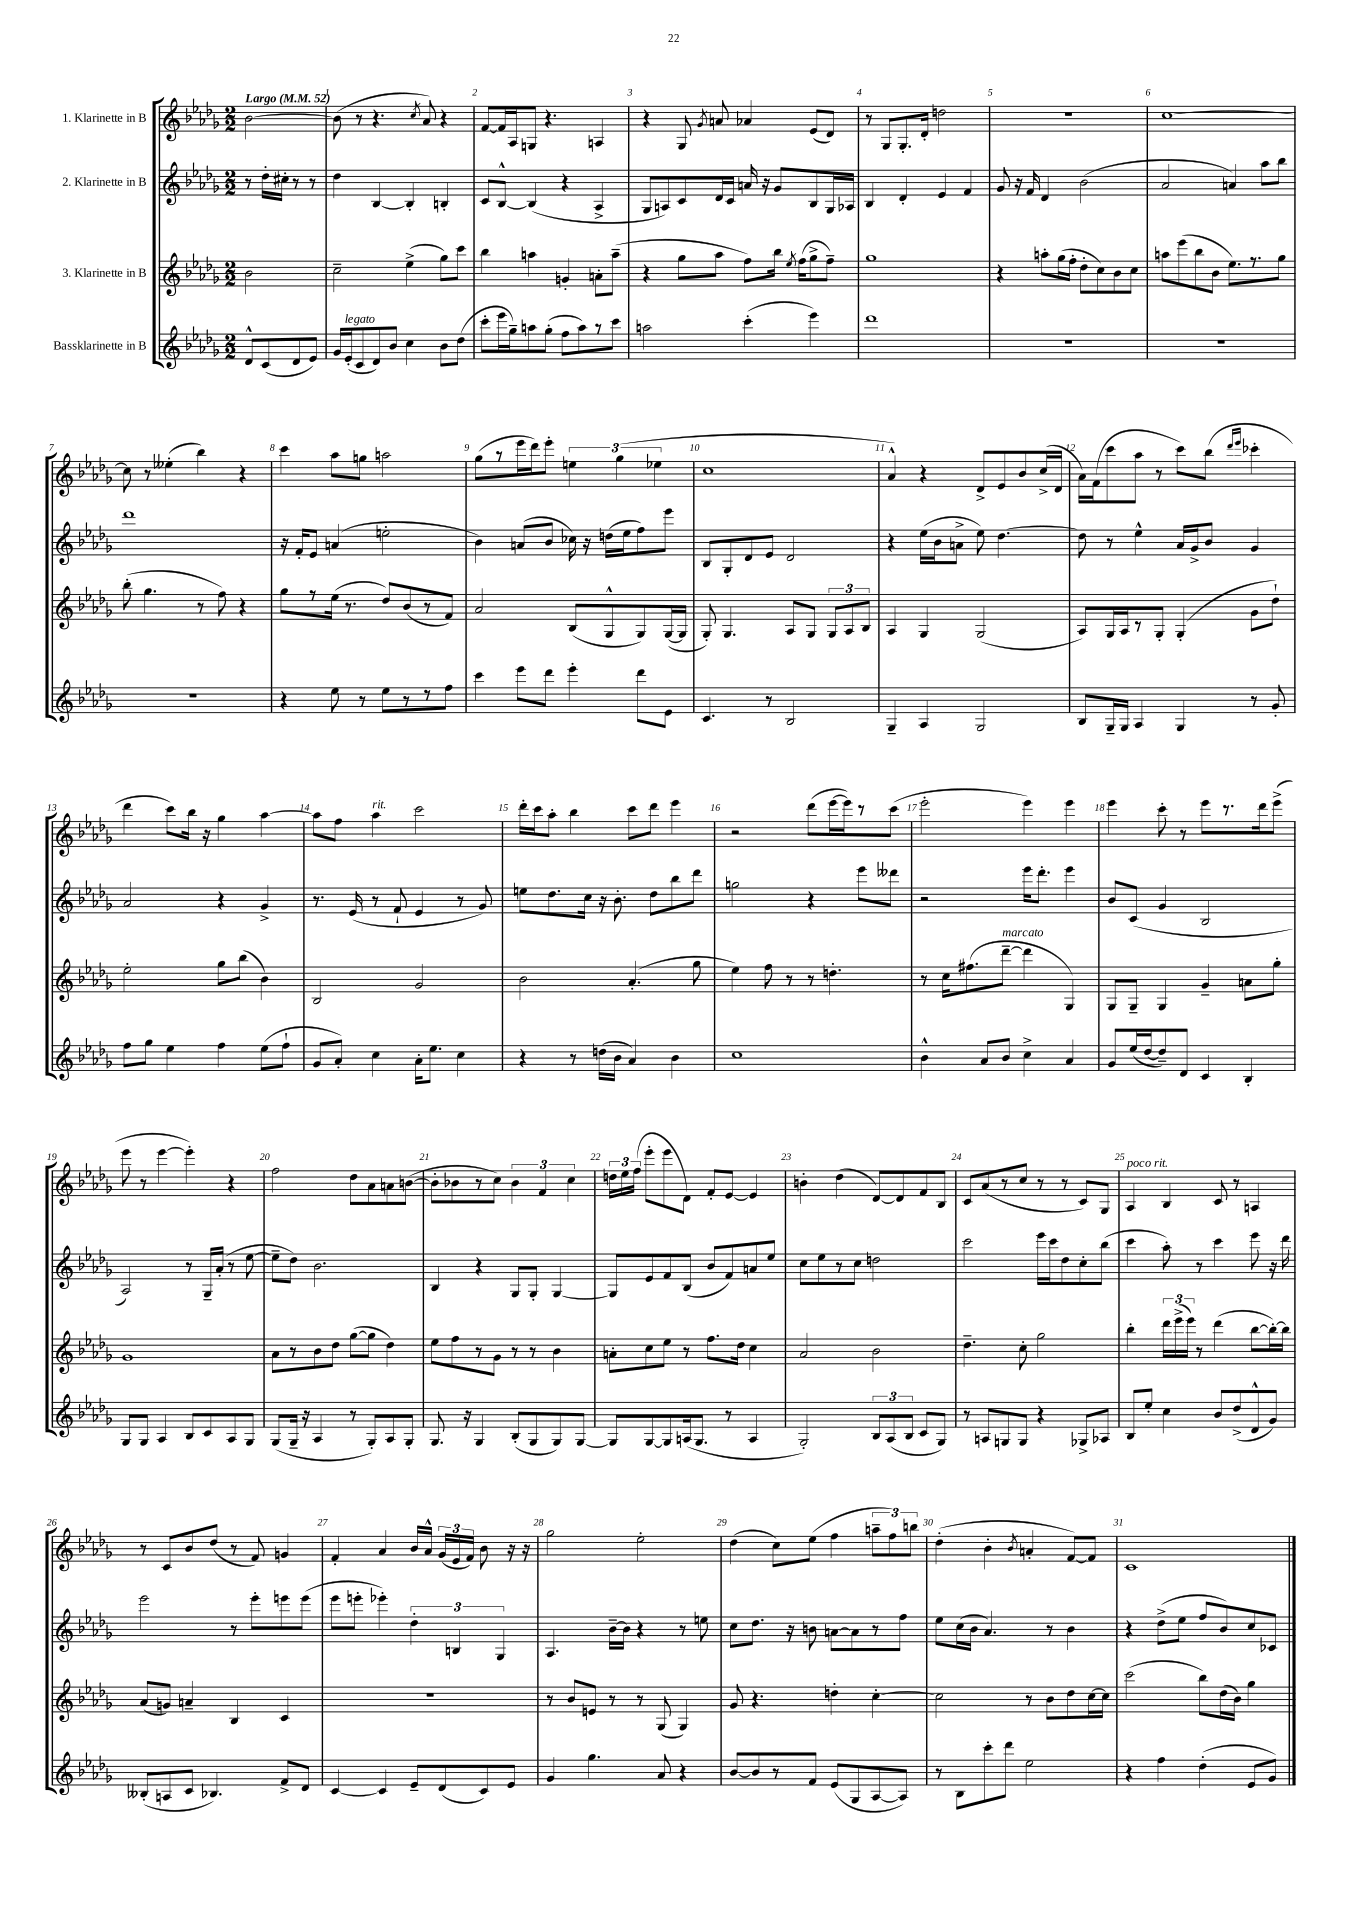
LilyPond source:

<<
\new StaffGroup <<
\new Staff = "s0" \with { instrumentName = "1. Klarinette in B" } {
    \clef treble \key des \major \numericTimeSignature \time 2/2 \partial 2 \tempo "Largo" 4 = 52
    \autoBeamOff bes'2~ |
    bes'8( r8 r4. \acciaccatura { c''8 } aes'8) r4 |
    f'8[~ f'16 aes16 g8] r4. a4 |
    r4 ges8 \acciaccatura { ges'8 } a'8 aes'4 ees'8[( des'8]) |
    r8 ges8[ ges8.-. des'16]-. d''2 |
    R1 |
    c''1~ |
    c''8 r8 eeses''4-.( bes''4) r4 |
    c'''4 aes''8[ g''8] a''2 |
    ges''8[( r8 ees'''16 des'''16) ees'''8]-. \tuplet 3/2 { e''4 ges''4( ees''4 } |
    c''1 |
    aes'4-^) r4 des'8[-> ees'8 bes'8 c''16->( des'16] |
    aes'16[) f'16( c'''8 aes''8] r8 c'''8[) bes''8]( \grace { des'''16[ ees'''16] } ces'''4-. |
    des'''4 c'''8[) bes''16] r16 ges''4 aes''4~ |
    aes''8[ f''8] aes''4^\markup { \italic "rit." } c'''2 |
    des'''16[-. c'''16 aes''8]-. bes''4 c'''8[ des'''8] ees'''4 |
    r2 des'''8[( ees'''16~ ees'''16) r8 c'''8]( |
    ees'''2-. ees'''4) ees'''4 |
    ees'''4 c'''8-. r8 ees'''8[ r8. des'''16 ees'''8]->( |
    ees'''8 r8 ees'''4~ ees'''4-.) r4 |
    f''2 des''8[ aes'8 a'8 b'8]~( |
    b'8[-. bes'8 r8 c''8]) \tuplet 3/2 { bes'4 f'4 c''4 } |
    \tuplet 3/2 { d''16[ ees''16 f''16]( } ees'''8[-. ees'''8 des'8]) f'8[-. ees'8]~ ees'4 |
    b'4-. des''4( des'8[~) des'8 f'8 bes8] |
    c'8[ aes'8( r8 c''8] r8 r8 c'8[) ges8] |
    aes4^\markup { \italic "poco rit." } bes4 c'8 r8 a4 |
    r8 c'8[ bes'8 des''8]( r8 f'8) g'4 |
    f'4-. aes'4 bes'16[ aes'16]-^ \tuplet 3/2 { ges'16[( ees'16 f'16]) } bes'8 r16 r16 |
    ges''2 ees''2-. |
    des''4( c''8[) ees''8]( f''4 \tuplet 3/2 { a''8[-- f''8) b''8] } |
    des''4-.( bes'4-. \acciaccatura { bes'8 } a'4-. f'8[~) f'8] |
    c'1 \bar "|." |
}
\new Staff = "s1" \with { instrumentName = "2. Klarinette in B" } {
    \clef treble \key des \major \numericTimeSignature \time 2/2 \partial 2
    \autoBeamOff r8 des''16[-. cis''16]-. r8 r8 |
    des''4 bes4~ bes4-. b4-. |
    c'8[ bes8]~-^ bes4( r4 aes4-> |
    ges8[ a8) c'8 des'16 c'16] a'16 r16 ges'8[ bes8 ges16 aes16] |
    bes4 des'4-. ees'4 f'4 |
    ges'8 r16 f'16 des'4 bes'2( |
    aes'2 a'4) aes''8[ bes''8] |
    des'''1 |
    r16 f'16[-. ees'8] a'4( e''2-. |
    bes'4) a'8[( bes'8] ces''16) r16 d''16[( ees''16 f''8) ees'''8] |
    bes8[ ges8-. des'8 ees'8] des'2 |
    r4 ees''16[( bes'16 a'8]-> ees''8) des''4.~ |
    des''8 r8 ees''4-^ aes'16[ ges'16-> bes'8] ges'4 |
    aes'2 r4 ges'4-> |
    r8. ees'16( r8 f'8-! ees'4 r8 ges'8) |
    e''8[ des''8. c''16] r16 bes'8.-. des''8[ bes''8 des'''8] |
    g''2 r4 ees'''8[ deses'''8] |
    r2 ees'''16[ des'''8.]-. ees'''4 |
    bes'8[ c'8]( ges'4 bes2 |
    aes2) r8 ges16[-- aes'16]-.( r8 ees''8~ |
    ees''8[-- des''8]) bes'2. |
    bes4 r4 ges8[ ges8]-. ges4~ |
    ges8[ ees'8 f'8 bes8]( bes'8[ f'8) a'8 ees''8] |
    c''8[ ees''8 r8 c''8] d''2 |
    c'''2 ees'''16[ c'''16 des''8 c''8-. bes''8]( |
    c'''4 aes''8-.) r8 c'''4 ees'''8 r16 des'''16 |
    ees'''2 r8 ees'''8[-. e'''8 e'''8]( |
    ees'''8[ e'''8]-. ees'''4-.) \tuplet 3/2 { des''4-. b4 ges4 } |
    aes4. bes'16[~-- bes'16] r4 r8 e''8 |
    c''8[ des''8.] r16 b'8 a'8[~ a'8 r8 f''8] |
    ees''8[ c''16( bes'16] aes'4.) r8 bes'4 |
    r4 des''8[->( ees''8] f''8[ bes'8) c''8 ces'8] \bar "|." |
}
\new Staff = "s2" \with { instrumentName = "3. Klarinette in B" } {
    \clef treble \key des \major \numericTimeSignature \time 2/2 \partial 2
    \autoBeamOff bes'2 |
    c''2-- ees''4->( ges''8[) c'''8] |
    bes''4 a''4 g'4-. a'8[-. a''8]--( |
    r4 ges''8[ aes''8] f''8[) bes''16] \acciaccatura { ees''8 } f''16[( ges''8-> f''8]--) |
    ges''1 |
    r4 a''8[-. ges''16( f''16]-. des''8[-. c''8) bes'8 c''8] |
    a''8[ ees'''8( bes''8 bes'8] ees''8.[) r8. ges''8] |
    bes''8-.( ges''4. r8 f''8) r4 |
    ges''8[ r8 ees''16]( r8. des''8[) bes'8( r8 f'8]) |
    aes'2 bes8[( ges8-^ ges8) ges16~( ges16] |
    ges8-.) ges4. aes8[ ges8] \tuplet 3/2 { ges8[ aes8 bes8] } |
    aes4 ges4 ges2( |
    aes8[) ges16 aes16 r8 ges8]-. ges4-.( ges'8[ des''8]-!) |
    ees''2-. ges''8[ bes''8]( bes'4) |
    bes2 ges'2 |
    bes'2 aes'4.-.( ges''8 |
    ees''4) f''8 r8 r8 d''4.-. |
    r8 c''16[ fis''8.( des'''8]~--^\markup { \italic "marcato" } des'''4 ges4) |
    ges8[ ges8]-- ges4 ges'4-- a'8[ ges''8]-. |
    ges'1 |
    aes'8[ r8 bes'8 des''8] ges''8[~( ges''8] des''4) |
    ees''8[ f''8 r8 ges'8] r8 r8 bes'4 |
    a'8[-. c''8 ees''8] r8 f''8.[ des''16] c''4 |
    aes'2 bes'2 |
    des''4.-- c''8-. ges''2 |
    bes''4-. \tuplet 3/2 { des'''16[ ees'''16->( ees'''16]) } r8 des'''4( bes''8[~ bes''16~-.) bes''16] |
    aes'8[( g'8]) a'4-- bes4 c'4 |
    R1 |
    r8 bes'8[ e'8] r8 r8 ges8( ges4) |
    ges'8 r4. d''4-. c''4~-. |
    c''2 r8 bes'8[ des''8 c''16~ c''16] |
    c'''2( bes''8[) des''16( bes'16]) ges''4 \bar "|." |
}
\new Staff = "s3" \with { instrumentName = "Bassklarinette in B" } {
    \clef treble \key des \major \numericTimeSignature \time 2/2 \partial 2
    \autoBeamOff des'8[-^ c'8( des'8 ees'8]) |
    ges'16[ ees'16-.^\markup { \italic "legato" }( c'8 des'8) bes'8] c''4 bes'8[ des''8]( |
    c'''8[-. ees'''16 ges''16--) a''8 ges''8]-.( f''8[ a''8) r8 c'''8] |
    a''2 c'''4-.( ees'''4) |
    des'''1 |
    R1 |
    R1 |
    R1 |
    r4 ees''8 r8 ees''8[ r8 r8 f''8] |
    c'''4 ees'''8[ des'''8] ees'''4-. des'''8[ ees'8] |
    c'4. r8 bes2 |
    ges4-- aes4 ges2 |
    bes8[ ges16-- ges16] aes4 ges4 r8 ges'8-. |
    f''8[ ges''8] ees''4 f''4 ees''8[( f''8]-! |
    ges'8[ aes'8]-.) c''4 aes'16[-. ees''8.] c''4 |
    r4 r8 d''16[( bes'16] aes'4) bes'4 |
    c''1 |
    bes'4-^ aes'8[ bes'8] c''4-> aes'4 |
    ges'8[ ees''16( des''16~ des''8--) des'8] c'4 bes4-. |
    ges8[ ges8] aes4 bes8[ c'8 aes8 ges8] |
    ges8[( ges16]-- r16 aes4 r8 ges8[-.) aes8 ges8]-. |
    ges8. r16 ges4 bes8[-.( ges8 ges8) ges8]~ |
    ges8[ ges8~ ges8 a16( ges8.] r8 a4 |
    ges2-.) \tuplet 3/2 { bes8[ aes8( bes8] } c'8[ ges8]) |
    r8 a8[ g8 g8] r4 ges8[-> aes8] |
    bes8[ ees''8]-. c''4 bes'8[ des''8->( des'8-^ ges'8]) |
    beses8[-.( a8 c'8] bes4.) f'8[-> des'8] |
    c'4~ c'4 ees'8[-- des'8( c'8) ees'8] |
    ges'4 ges''4. aes'8 r4 |
    bes'8[~ bes'8 r8 f'8] ees'8[( ges8 aes8~ aes8]) |
    r8 bes8[ c'''8-. des'''8] ees''2 |
    r4 f''4 des''4-.( ees'8[ ges'8]) \bar "|." |
}
>>
>>
\layout { \context { \Score \override BarNumber.break-visibility = ##(#f #t #t) barNumberVisibility = #all-bar-numbers-visible } }
